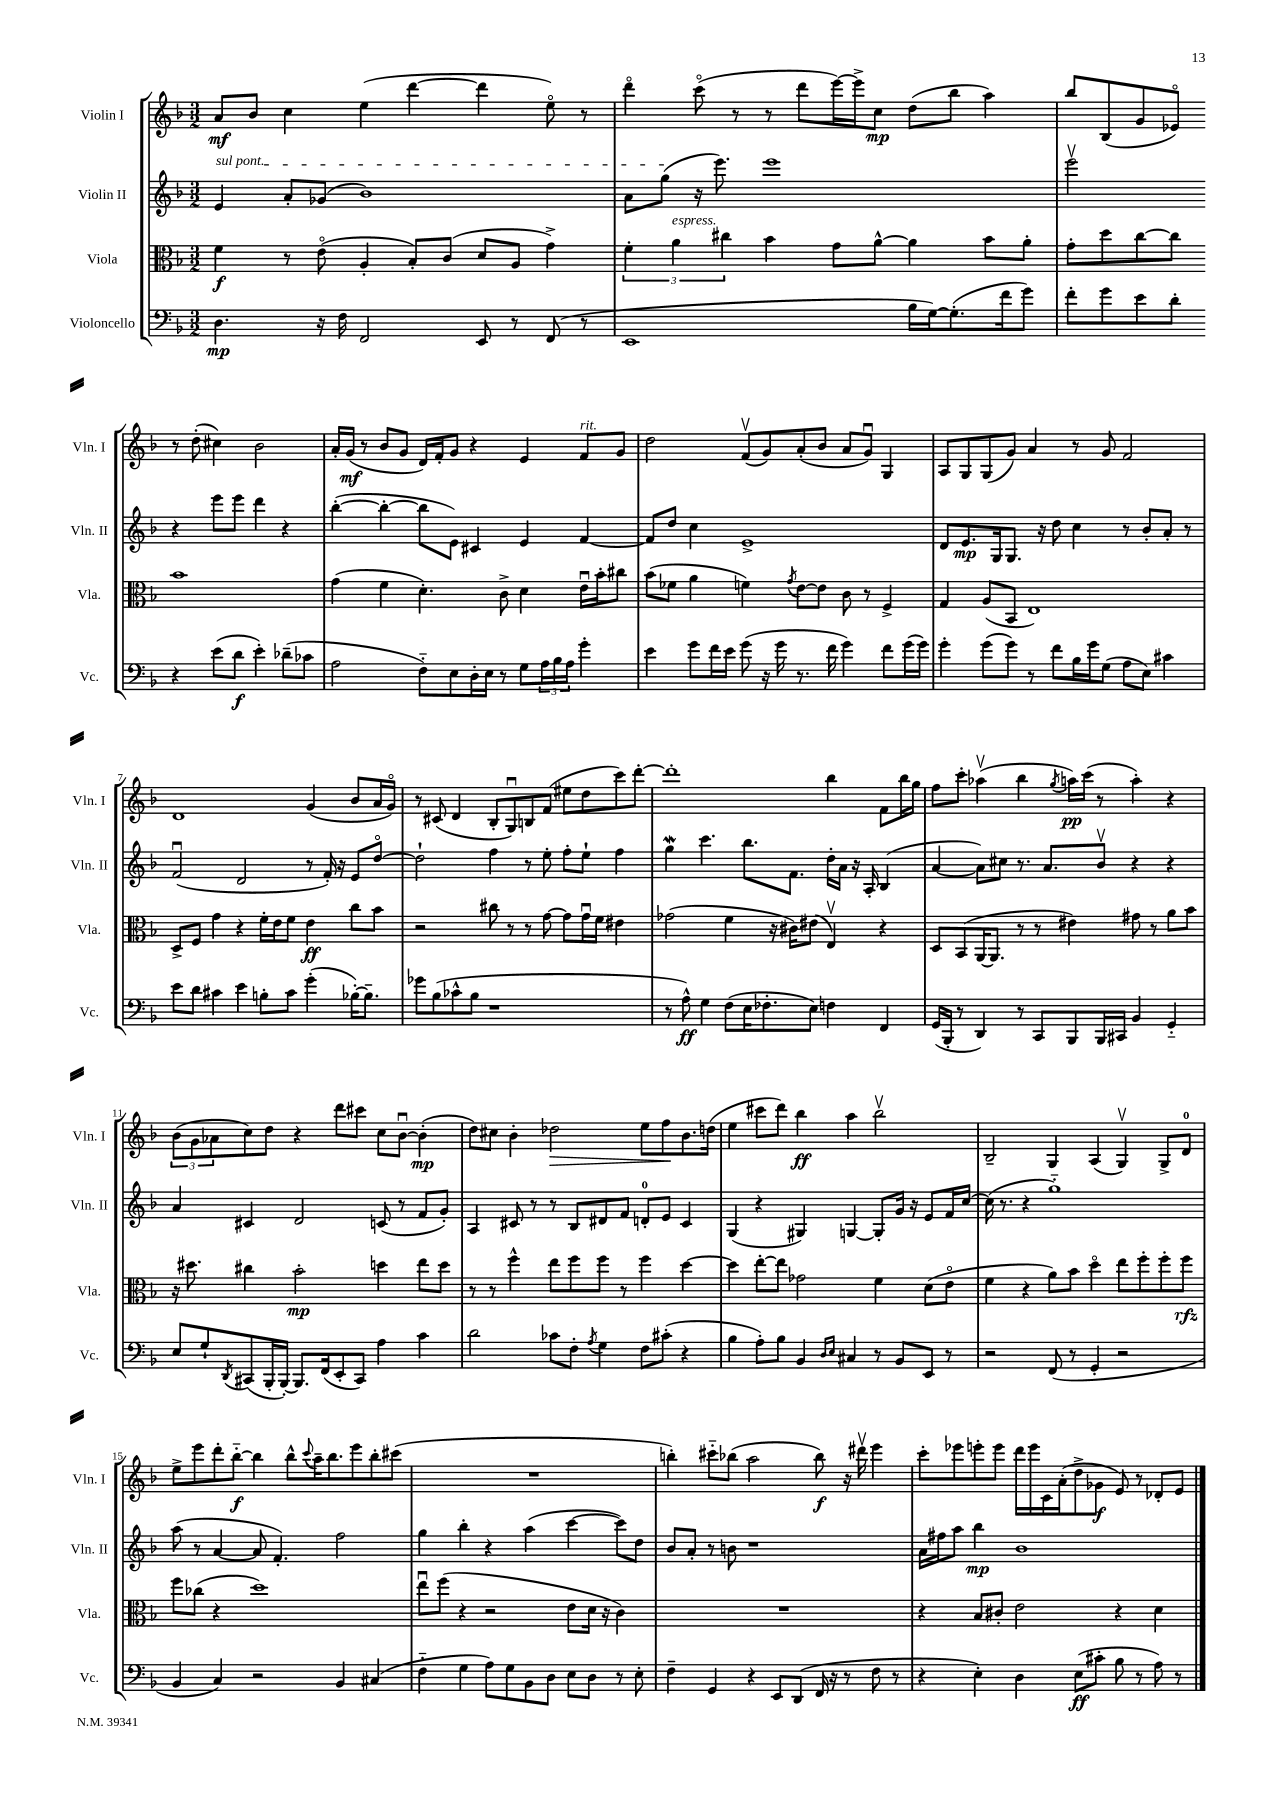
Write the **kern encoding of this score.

**kern	**kern	**kern	**kern
*staff4	*staff3	*staff2	*staff1
*clefF4	*clefC3	*clefG2	*clefG2
*k[b-]	*k[b-]	*k[b-]	*k[b-]
*M3/2	*M3/2	*M3/2	*M3/2
4.D\	4f\	4e/	8a/L
.	.	.	8b-/J
.	8r	8a'/L	4cc\
16r	(8eo\	(8g-/J	.
16F\	.	.	.
2FF/	4A'/	1b-)	(4ee\
.	8B-'/L)	.	[4ddd\
.	(8c/J	.	.
8EE/	8d/L	.	4ddd\]
8r	8A/J	.	.
(8FF/	4g^\)	.	8eeo\)
8r	.	.	8r
=	=	=	=
1EE	6f'\	8a\L	4dddo\
.	.	(8gg\J	.
.	6a\	.	.
.	.	16r	(8ccco\
.	.	8.eee\)	.
.	6cc#\	.	.
.	.	.	8r
.	4b-\	1eee	8r
.	.	.	8ddd\L
.	8g\L	.	[16eee\L)
.	.	.	16eee^\]J
.	[8a^^\J	.	8cc\J
16B-\LL	4a\]	.	(8dd\L
[16G\J)	.	.	.
(8.G'\]	.	.	8bb-\J
.	8b-\L	.	4aa\)
16f\k	.	.	.
8g\J)	8a'\J	.	.
=	=	=	=
8f'\L	8g'\L	2eeev\	8bb-/L
8g\	8dd\	.	(8B-/
8e\	[8cc\	.	8g/
8d'\J	8cc\]J	.	8e-o/J)
4r	1b-	4r	8r
.	.	.	(8dd'\
(8e\L	.	8eee\L	4cc#\)
8d\J	.	8eee\J	.
4e'\)	.	4ddd\	2b-\
(8d-~\L	.	4r	.
8c-\J	.	.	.
=	=	=	=
2A\	(4g\	([4bb-'\	16a'/LL
.	.	.	(16g/JJ
.	.	.	8r
.	4f\	4bb-'\_	8b-/L
.	.	.	8g/J
8F'~\L)	4.d'\)	8bb-\]L	16d/LL)
.	.	.	16f'/J
8E\	.	8e\J)	8g/J
16D'\L	.	4c#/	4r
16E\JJ	.	.	.
8r	8c^\	.	.
8G\L	4d\	4e/	4e/
24A\L	.	.	.
24B-\	.	.	.
24A\JJ	.	.	.
4g'\	16eu\LL	[4f/	8f/L
.	16b-'\J	.	.
.	8cc#\J	.	8g/J
=	=	=	=
4e\	(8b-\L	8f/]L	2dd\
.	8f-\J	8dd/J	.
8g\L	4a\	4cc\	.
16f\L	.	.	.
16e\JJ	.	.	.
(8g\	4f\)	1e^	(8fv/L
16r	.	.	8g/)
16g\	.	.	.
.	8qg/	.	.
8.r	[8e\L	.	(8a'/
.	8e\]J	.	8b-/J
16f\	.	.	.
4g\)	8c\	.	8a/L
.	8r	.	8gu/J)
8f\L	4F^/	.	4G/
(16g\L	.	.	.
16g\JJ)	.	.	.
=	=	=	=
4g'\	4G/	8d/L	8A/L
.	.	8.e/	8G/
(8g\L	(8A/L	.	(8G/
.	.	16G/k	.
8g\J)	8BB-/J	8.G/J	8g/J)
8r	1E)	.	4a/
.	.	16r	.
8f\L	.	8dd\	.
16B-\L	.	4cc\	8r
16g\J	.	.	.
(8G\J	.	.	8g/
8A\L	.	8r	2f/
8E\J)	.	8b-'/L	.
4c#\	.	8a'/J	.
.	.	8r	.
=	=	=	=
8e\L	8D^/L	(2fu/	1d
8d\J	8F/J	.	.
4c#\	4g\	.	.
4e\	4r	2d/	.
8B'\L	16f'\LL	.	.
.	16e\J	.	.
8c#\J	8f\J	.	.
(4g'\	4e\	8r	(4g/
.	.	16f'/)	.
.	.	16r	.
[16B-'\LK)	8cc\L	8e/L	8b-/L
8.B-~\]J	.	.	.
.	8b-\J	[8ddo/J	16a/L
.	.	.	16go/JJ)
=	=	=	=
8g-\L	2r	2dd`\]	8r
(8B-\	.	.	(8c#/
8c-^^\	.	.	4d/
8B-\J	.	.	.
1r	8cc#\	4ff\	8B-'/L
.	8r	.	8Gu/)
.	8r	8r	8B/
.	[8g\	8ee'\	(8f/J
.	8g\]L	8ff'\L	8ee#\L
.	16gu\L	8ee`\J	8dd\
.	16f\JJ	.	.
.	4e#\	4ff\	8ccc\)
.	.	.	[8ddd'\J
=	=	=	=
8r	(2g-\	4gg\	1ddd']
8A^^\)	.	.	.
4G\	.	4.ccc\	.
(8F\L	4f\	.	.
16E\K	.	8.bb-\L	.
8.F-'\	.	.	.
.	16r	.	.
.	16c#\LK)	8.f\J	.
8E\J)	(8e#\J	.	.
4F\	4Ev/)	16dd'\LL	4bb-\
.	.	16a\JJ	.
.	.	16r	.
.	.	16A'/	.
4FF/	4r	(4B-/	8f\L
.	.	.	16bb-\L
.	.	.	16gg\JJ
=	=	=	=
(16GG/LL	8D/L	[4a/	8ff\L
16BBB-'/JJ	.	.	.
8r	(8BB-/	.	8ccc'\J
4DD/)	[16AA/K	8a\]L)	(4aa-v\
.	8.AA/]J	.	.
.	.	8cc#\J	.
8r	8r	8.r	4bb-\
8CC/L	8r	.	.
.	.	8.a/L	.
.	.	.	8qgg/
8BBB-/	4e#\)	.	16aa\LL)
.	.	.	(16ccc\JJ
16BBB-/L	.	8b-v/J	8r
16CC#/JJ	.	.	.
4BB-/	8g#\	4r	4aa'\)
.	8r	.	.
4GG'~/	8a\L	4r	4r
.	8b-\J	.	.
=	=	=	=
8E/L	16r	4a/	(12b-\L
.	8.dd#\	.	.
.	.	.	12g\
8G`/	.	.	.
.	.	.	12a-\
8qDD/	.	.	.
(8CC#/	4cc#\	4c#/	8cc\)
16BBB-'/L	.	.	8dd\J
[16BBB-'/JJ)	.	.	.
8.BBB-/]L	2b-'\	2d/	4r
(16FF/k	.	.	.
8EE'/	.	.	8ddd\L
8CC#/J)	.	.	8ccc#\J
4A\	4dd\	(8c/	8cc\L
.	.	8r	[8b-u\J
4c\	8ee\L	8f/L	(4b-'\]
.	8dd\J	8g'/J)	.
=	=	=	=
2d\	8r	4A/	8dd\L)
.	8r	.	8cc#\J
.	4ff^^\	8c#/	4b-'\
.	.	8r	.
8c-\L	8ee\L	8r	2dd-\
8F'\J	8ff\	8B-/L	.
8qA/	.	.	.
4G\	8ff\J	8d#/	.
.	8r	8f/J	.
8F\L	4ff\	8d'/L	8ee\L
(8c#'\J	.	8e/J	8ff\
4r	[4dd\	4c#/	8.b-\
.	.	.	(16dd\Jk
=	=	=	=
4B-\	4dd\]	(4G/	4ee\
8A'\L)	[8ee'\L	4r	8ccc#\L
8B-\J	8ee\]J	.	8ddd\J)
4BB-/	2g-\	4G#/)	4bb-\
16qqD/LL	.	.	.
16qqE/JJ	.	.	.
4C#/	.	[4G/	4aa\
8r	4f\	8G'/]L	2bb-v\
8BB-/L	.	16g/Jk	.
.	.	16r	.
8EE/J	(8d\L	8e/L	.
8r	8eo\J	16f/L	.
.	.	[16cc/JJ	.
=	=	=	=
2r	4f\	(16cc\]	2B-~/
.	.	8.r	.
.	4r	4r	.
(8FF/	8a\L)	1gg'~)	4G/
8r	8b-\J	.	.
4GG'/	4ddo\	.	(4A/
2r	8ee\L	.	4Gv/)
.	8ff'\	.	.
.	8ff'\	.	8G^/L
.	8ff\J	.	8d/J
=	=	=	=
4BB-/	8ff\L	(8aa\	8ee^\L
.	(8cc-\J	8r	8eee\
4C/)	4r	[4a/	8ddd'\
.	.	.	[8bb-'~\J
2r	1dd)	8a/]	4bb-\]
.	.	4.f'/)	.
.	.	.	8bb-^^\L
.	.	.	8qqccc/
.	.	.	16aa~\K
.	.	.	8.bb-\
4BB-/	.	2ff\	.
.	.	.	8eee\
(4C#/	.	.	8bb-'\
.	.	.	(8ccc#\J
=	=	=	=
4F'~\	8eeu\L	4gg\	1.r
.	(8ff\J	.	.
4G\	4r	4bb-'\	.
8A\L)	2r	4r	.
8G\	.	.	.
8BB-\	.	(4aa\	.
8D\J	.	.	.
8E\L	8e\L	[4ccc\	.
8D\J	16d\Jk	.	.
.	16r	.	.
8r	4c\)	8ccc\]L)	.
8E'\	.	8dd\J	.
=	=	=	=
4F~\	1.r	8b-/L	4bb'\)
.	.	8a'/J	.
4GG/	.	8r	8ccc#'~\L
.	.	8b\	(8bb-\J
4r	.	1r	2aa\
8EE/L	.	.	.
(8DD/J	.	.	.
16FF/	.	.	8bb-\)
16r	.	.	.
8r	.	.	16r
.	.	.	16ddd#v\
8F\	.	.	4eee\
8r	.	.	.
=	=	=	=
4r	4r	16a\LL	8ccc'\L
.	.	16ff#\J	.
.	.	8aa\J	8eee-\
4E'\)	8B-/L	4bb-\	8eee'\
.	8c#'/J	.	8eee\J
4D\	2e\	1b-	16ddd\LL
.	.	.	16eee\
.	.	.	16c\
.	.	.	(16a'\J
(8E\L	.	.	8dd^\
8c#'\J	.	.	8g-\J
8B-\	4r	.	8e/)
8r	.	.	8r
8A\)	4d\	.	8d-'/L
8r	.	.	8e/J
==	==	==	==
*-	*-	*-	*-
